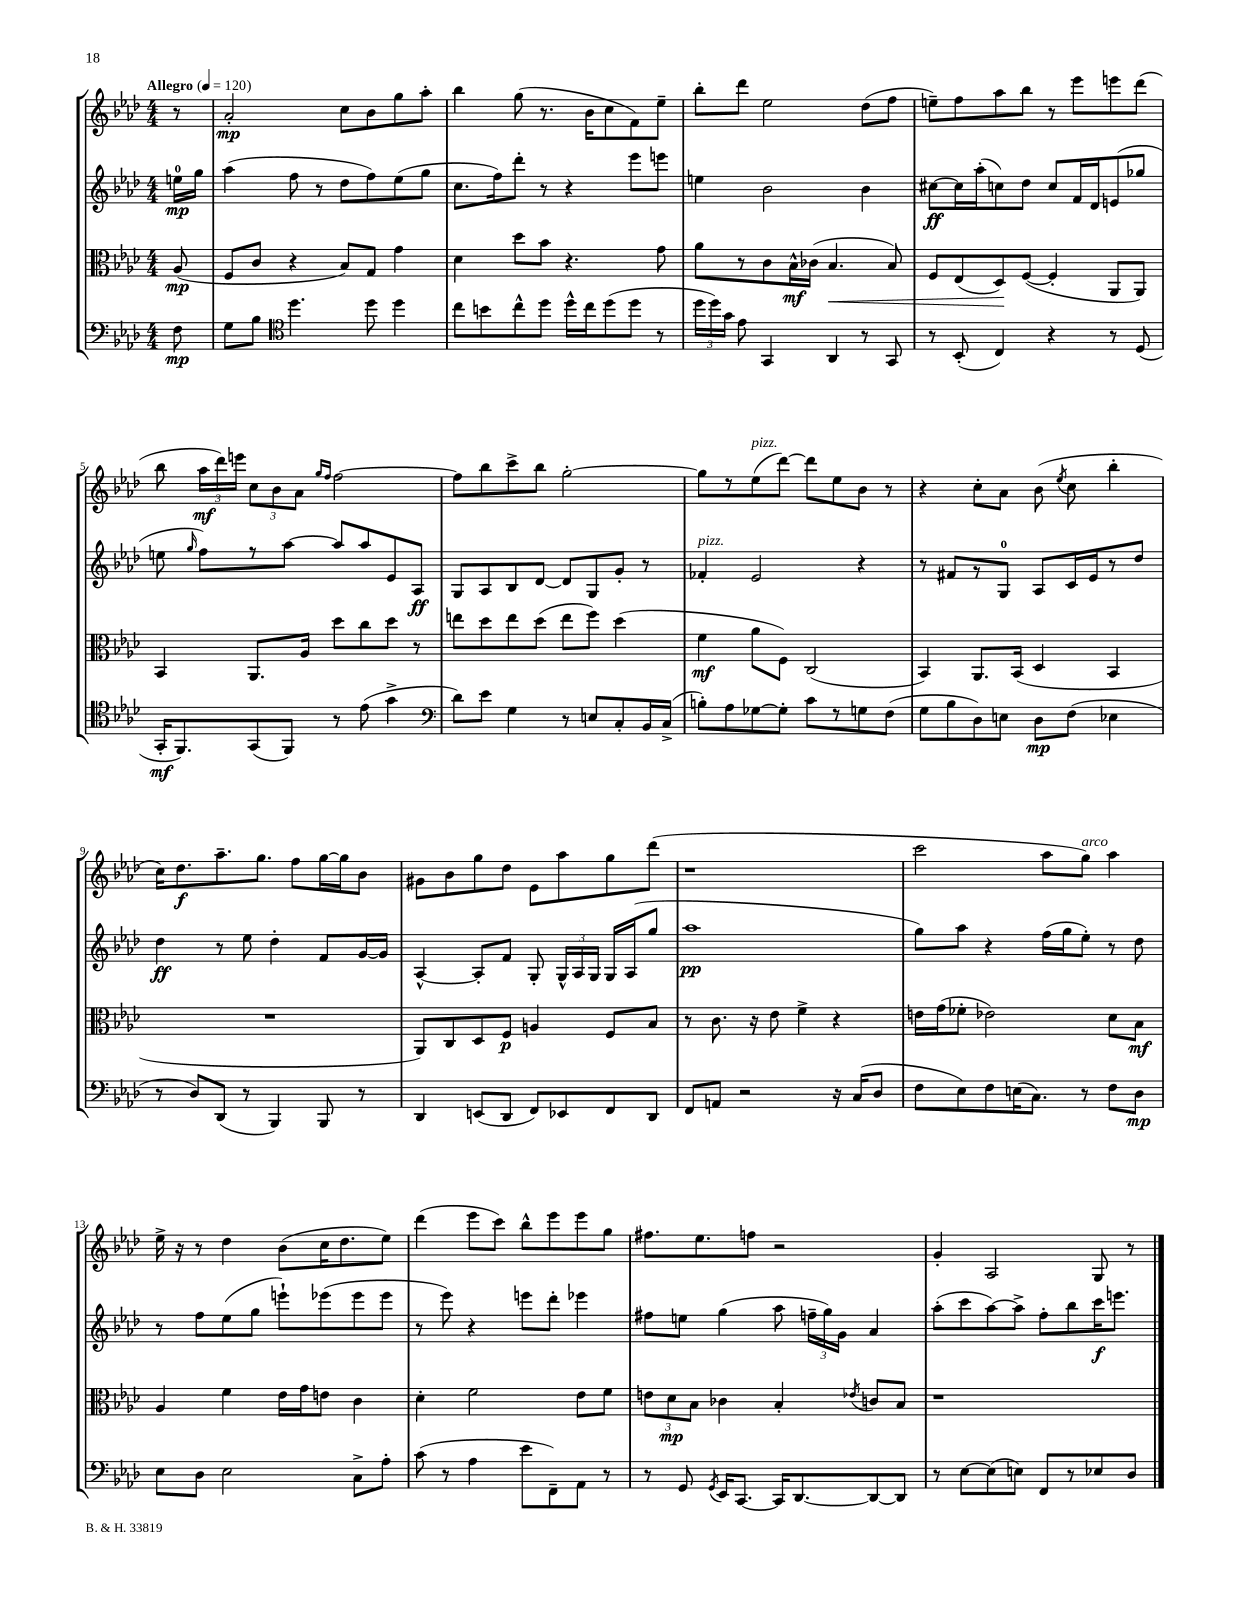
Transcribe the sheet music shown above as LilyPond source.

<<
\new StaffGroup <<
\new Staff = "s0" {
    \clef treble \key aes \major \numericTimeSignature \time 4/4 \partial 8 \tempo "Allegro" 4 = 120
    \autoBeamOff r8 |
    aes'2-.\mp c''8[ bes'8 g''8 aes''8]-. |
    bes''4 g''8( r8. bes'16[ c''8 f'8) ees''8]-- |
    bes''8[-. des'''8] ees''2 des''8[( f''8] |
    e''8[--) f''8 aes''8 bes''8] r8 ees'''8[ e'''8 des'''8]( |
    bes''8 \tuplet 3/2 { aes''16[\mf des'''16) e'''16] } \tuplet 3/2 { c''8[ bes'8 aes'8] } \grace { g''16[ f''16] } f''2~ |
    f''8[ bes''8 c'''8-> bes''8] g''2~-. |
    g''8[ r8 ees''8^\markup { \italic "pizz." }( des'''8]~) des'''8[ ees''8 bes'8] r8 |
    r4 c''8[-. aes'8] bes'8( \acciaccatura { ees''8 } c''8 bes''4-. |
    c''16[) des''8.\f aes''8.-- g''8.] f''8[ g''16~ g''16 bes'8] |
    gis'8[ bes'8 g''8 des''8] ees'8[ aes''8 g''8 des'''8]( |
    r1 |
    c'''2 aes''8[ g''8]^\markup { \italic "arco" }) aes''4 |
    ees''16-> r16 r8 des''4 bes'8[( c''16 des''8. ees''8]) |
    des'''4( ees'''8[ c'''8]) bes''8[-^ ees'''8 ees'''8 g''8] |
    fis''8.[ ees''8. f''8] r2 |
    g'4-. aes2 g8 r8 \bar "|." |
}
\new Staff = "s1" {
    \clef treble \key aes \major \numericTimeSignature \time 4/4 \partial 8
    \autoBeamOff e''16[-0\mp g''16] |
    aes''4( f''8 r8 des''8[ f''8) ees''8( g''8] |
    c''8.[ f''16) des'''8]-. r8 r4 ees'''8[ e'''8] |
    e''4 bes'2 bes'4 |
    cis''8[~\ff cis''16 aes''16-.( c''8) des''8] c''8[ f'16 des'16 e'8( ges''8] |
    e''8 \grace { g''16 } f''8[) r8 aes''8]~ aes''8[ aes''8 ees'8 aes8]\ff |
    g8[ aes8 bes8 des'8]~ des'8[ g8 g'8]-. r8 |
    fes'4-.^\markup { \italic "pizz." } ees'2 r4 |
    r8 fis'8[ r8 g8]-0 aes8[ c'16 ees'16 r8 des''8] |
    des''4\ff r8 ees''8 des''4-. f'8[ g'16~ g'16] |
    aes4~-^ aes8[-. f'8] g8-. \tuplet 3/2 { g16[-^ aes16 g16] } g16[ aes16( g''8] |
    aes''1\pp |
    g''8[) aes''8] r4 f''16[( g''16 ees''8]-.) r8 des''8 |
    r8 f''8[ ees''8( g''8] e'''8[-!) ees'''8( ees'''8 ees'''8] |
    r8 ees'''8) r4 e'''8[ des'''8]-. ees'''4 |
    fis''8[ e''8] g''4( aes''8 \tuplet 3/2 { f''16[-- g''16) g'16] } aes'4 |
    aes''8[-.( c'''8 aes''8~) aes''8]-> f''8[-. bes''8 c'''16\f e'''8.] \bar "|." |
}
\new Staff = "s2" {
    \clef alto \key aes \major \numericTimeSignature \time 4/4 \partial 8
    \autoBeamOff aes8\mp( |
    f8[ c'8] r4 bes8[) g8] g'4 |
    des'4 des''8[ bes'8] r4. g'8 |
    aes'8[ r8 c'8 bes16-^\mf ces'16]( bes4.\< bes8) |
    f8[ ees8( des8\!) f8]~( f4-. aes,8[ aes,8]) |
    bes,4 aes,8.[ aes16] des''8[ c''8 des''8] r8 |
    e''8[ des''8 e''8 des''8]( e''8[ f''8]) des''4( |
    f'4\mf aes'8[ f8]) c2( |
    bes,4) aes,8.[ bes,16]( des4 bes,4 |
    R1 |
    aes,8[) c8 des8 f8]\p a4 f8[ bes8] |
    r8 c'8. r16 ees'8 f'4-> r4 |
    e'16[ g'16( fes'8]-. ees'2) des'8[ bes8]\mf |
    aes4 f'4 ees'16[ g'16 e'8] c'4 |
    des'4-. f'2 ees'8[ f'8] |
    \tuplet 3/2 { e'8[ des'8\mp bes8] } ces'4 bes4-. \acciaccatura { ees'8 } c'8[ bes8] |
    r1 \bar "|." |
}
\new Staff = "s3" {
    \clef bass \key aes \major \numericTimeSignature \time 4/4 \partial 8
    \autoBeamOff f8\mp |
    g8[ bes8] \clef tenor des''4. des''8 des''4 |
    c''8[ b'8 c''8-^ des''8] des''16[-^ c''16 des''8( des''8] r8 |
    \tuplet 3/2 { des''16[ des''16) g'16] } ees'8 g,4 aes,4 r8 g,8 |
    r8 bes,8-.( c4) r4 r8 des8( |
    g,16[-.\mf f,8.) g,8( f,8]) r8 ees'8( g'4-> |
    \clef bass des'8[) ees'8] g4 r8 e8[ c8-. bes,16 c16]->( |
    b8[-.) aes8 ges8~ ges8]-. c'8[ r8 g8 f8]( |
    g8[ bes8 des8) e8] des8[\mp f8]( ees4 |
    r8 des8[) des,8]( r8 bes,,4) bes,,8 r8 |
    des,4 e,8[( des,8] f,8[) ees,8 f,8 des,8] |
    f,8[ a,8] r2 r16 c16[( des8] |
    f8[ ees8) f8 e16( c8.]) r8 f8[ des8]\mp |
    ees8[ des8] ees2 c8[-> aes8]-. |
    c'8( r8 aes4 ees'8[ f,8--) aes,8] r8 |
    r8 g,8 \acciaccatura { g,8 } ees,16[ c,8.]~ c,16[ des,8.~ des,8~ des,8] |
    r8 ees8[~ ees8( e8]) f,8[ r8 ees8 des8] \bar "|." |
}
>>
>>
